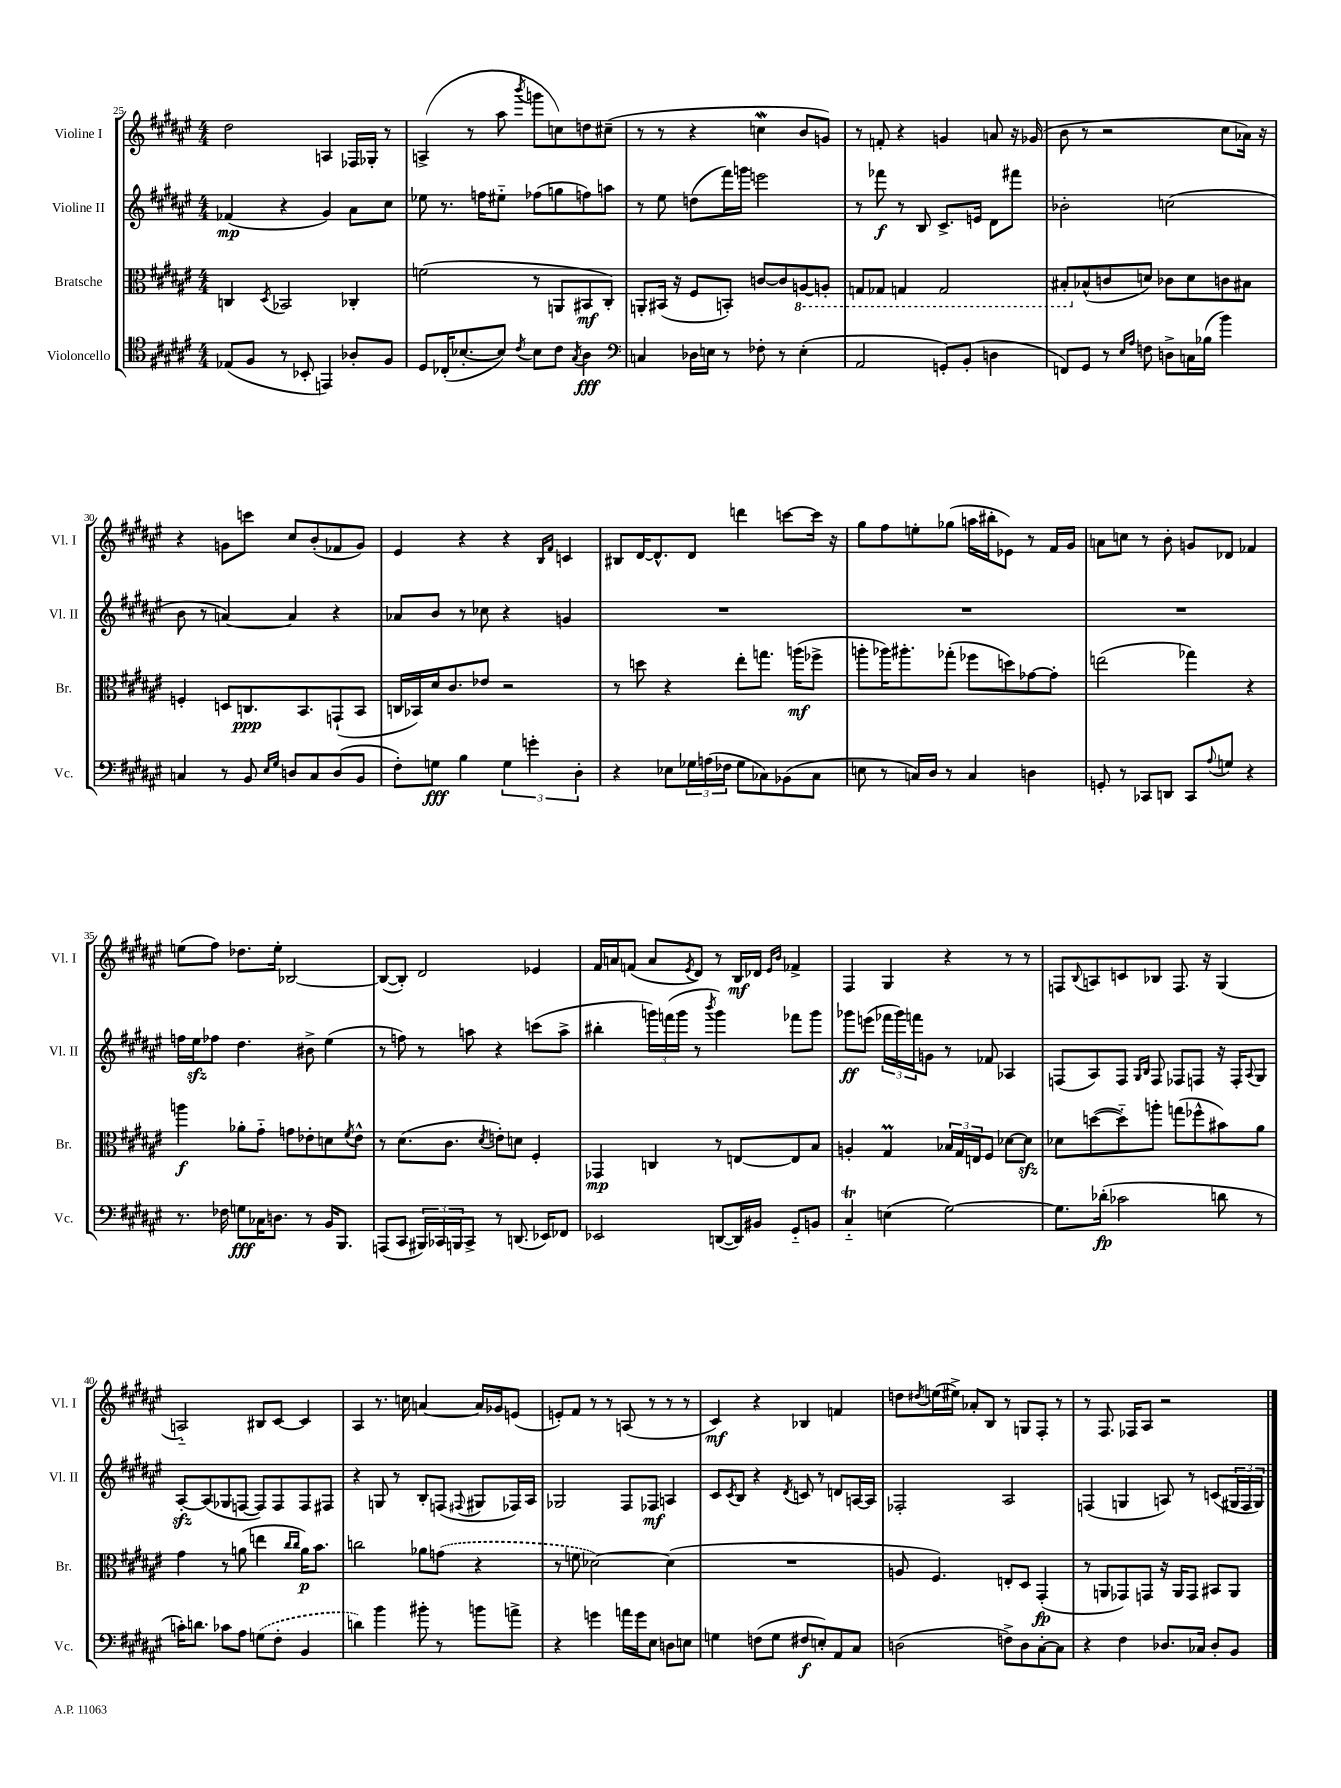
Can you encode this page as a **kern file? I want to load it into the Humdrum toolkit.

**kern	**kern	**kern	**kern
*staff4	*staff3	*staff2	*staff1
*clefC4	*clefC3	*clefG2	*clefG2
*k[f#c#g#d#a#e#]	*k[f#c#g#d#a#e#]	*k[f#c#g#d#a#e#]	*k[f#c#g#d#a#e#]
*M4/4	*M4/4	*M4/4	*M4/4
(8E-	4C	(4f-	2dd#
8F#	.	.	.
.	8qD#	.	.
8r	2BB-	4r	.
8BB-'	.	.	.
4EE)	.	4g#)	4A
8A-'	4C-'	8a#	16F-
.	.	.	16G-'
8F#	.	8cc#	8r
=	=	=	=
8D#	(2f	8ee-	(4A^
(16C-'	.	8.r	.
[8.B-'	.	.	.
.	.	.	8r
.	.	16ff	.
8B-])	.	8ee#'~	8aa#
8qc#	.	.	8qbbb
8B-	8r	(8ff-	8ggg
8c#	8AA	8gg	8cc)
8qG#	.	.	.
4A#	8BB#	8ff)	8dd
.	8C#')	8aa	(8cc#~
=	=	=	=
*clefF4	*	*	*
4C	8AA'	8r	8r
.	(16BB#	8ee#	8r
.	16r	.	.
16D-	8F#	(8dd	4r
16E	.	.	.
8r	8BB')	16fff#)	.
.	.	16ggg	.
8F-'	[8c	2eee	4cc
8r	8c]	.	.
(4E'	[8AA	.	8b
.	8AA']	.	8g)
=	=	=	=
2AA#	8GG	8r	8r
.	8GG-	8fff-	8f'
.	4GG	8r	4r
.	.	8B	.
8GG')	2GG	8.c#^	4g
(8BB'	.	.	.
.	.	16e	.
4D	.	8d#	8a
.	.	8fff#	16r
.	.	.	(16g-
=	=	=	=
8FF)	8BB#'	2b-'	8b
8GG#	(8B-^^	.	8r
8r	8c	.	2r
16qqE#	.	.	.
16qqA#	.	.	.
8F	8d)	.	.
8D^	8c-	(2cc	.
16C	8d	.	.
(16B-	.	.	.
4b)	8c	.	8cc#
.	8B#	.	16a-)
.	.	.	16r
=	=	=	=
4C	4F'	8b	4r
.	.	8r	.
8r	8D	[4a)	8g
8BB	8.C	.	8ccc
16qqE#	.	.	.
16qqG#	.	.	.
8D	.	4a]	8cc#
.	8.BB	.	.
8C	.	.	(8b'
(8D	(8GG`	4r	8f-
8BB	8BB	.	8g)
=	=	=	=
8F#')	16C	8a-	4e#
.	16BB-)	.	.
8G	16d#	8b	.
.	8.c#	.	.
4B	.	8r	4r
.	8e-	8cc-	.
6G	2r	4r	4r
6g'	.	.	.
.	.	.	16qqB
.	.	.	16qqf#
.	.	4g	4c
6D#'	.	.	.
=	=	=	=
4r	8r	1r	8B#
.	8dd	.	[16d#
.	.	.	8.d#^^]
8E-	4r	.	.
24G-	.	.	8d#
(24A	.	.	.
24F-	.	.	.
8G-	8ee#'	.	4ddd
8C-)	8.gg	.	.
(8BB-	.	.	[8ccc
.	(16aa	.	.
8C-	8ff-^	.	16ccc]
.	.	.	16r
=	=	=	=
8E	8aa'	1r	8gg#
8r	16aa-)	.	8ff#
.	8.aa#'	.	.
16C)	.	.	8ee'
16D#	.	.	.
8r	(8gg-'	.	(8gg-
4C	8ff-	.	16aa
.	.	.	16bb#'
.	8dd)	.	8e-)
4D	[8g-	.	8r
.	8g-']	.	16f#
.	.	.	16g#
=	=	=	=
8GG'	(2ee	1r	8a
8r	.	.	8cc
8CC-	.	.	8r
8DD	.	.	8b'
8CC-	4gg-)	.	8g
8qqA#	.	.	.
8G	.	.	8d-
4r	4r	.	4f-
=	=	=	=
8.r	4aa	16ff	(8ee
.	.	16ee#	.
.	.	8ff-	8ff#)
16F-	.	.	.
8G	8a-'	4.dd#	8.dd-
16C-	8g#'~	.	.
8.D	.	.	16ee'
.	8g	.	[2B-
8r	8e-'	8b#^	.
16BB	8d	(4ee#	.
8.BBB	.	.	.
.	8qf#	.	.
.	8e-^^	.	.
=	=	=	=
(8AAA	8r	8r	(8B-_
8CC#	(8.d#	8ff)	8B-'])
24BBB#)	.	8r	2d#
24CC-	.	.	.
.	8.c#	.	.
24BBB	.	.	.
8CC-^	.	8aa	.
.	8qd#	.	.
8r	8e')	4r	.
(8.DD	8d	.	.
.	4F#'	(8ccc	4e-
16EE-)	.	.	.
8FF-	.	8aa^	.
=	=	=	=
2EE-	4GG-	4bb#'	16f#
.	.	.	16a
.	.	.	(8f
.	4C	24ggg)	8a
.	.	(24fff	.
.	.	24ggg	.
.	.	.	8qe#
.	.	8r	8d#)
.	.	8qbbb	.
([8DD	8r	4ggg)	8r
16DD])	[8E	.	16B
16BB#	.	.	16d-
.	.	.	16qqe#
.	.	.	16qqb
8GG#'~	8E]	8fff-	4f-^
8BB	8B	8ggg	.
=	=	=	=
4C#'~	4A'	8ggg-	4F#
.	.	(8eee	.
(4E	4G#	24fff-	4G#
.	.	24ggg-)	.
.	.	24fff	.
.	.	8g	.
[2G#)	24B-	8r	4r
.	24G#	.	.
.	24E	.	.
.	8F#	8f-	.
.	[8d-	4A-	8r
.	8d-]	.	8r
=	=	=	=
8.G#]	8d-	(8F	8F
.	.	.	8qqB
.	([8dd	8A#)	8A
(16d-'	.	.	.
2c-	8dd'~])	8F	8c
.	.	16qqG#	.
.	.	16qqB	.
.	8aa'	8F	8B-
.	(8gg	8F-	8.F
.	8ff-^^	8F	.
.	.	.	16r
8d	8b#)	16r	(4G#
.	.	16F'	.
.	.	8qqA#	.
8r	8a#	8G#	.
=	=	=	=
16c')	4g#	[8A#'	2A'~)
8.d	.	.	.
.	.	(8A#]	.
8c-	8r	8G-	.
8A#	(8a	[8F	.
(8G	4ee	8F])	8B#
8F#'	.	8F	[8c#
.	16qqcc#	.	.
.	16qqcc#	.	.
4BB	16a)	8F	4c#]
.	8.b	.	.
.	.	8F#	.
=	=	=	=
4d)	2cc	4r	4A#
4b	.	8G	8.r
.	.	8r	.
.	.	.	16cc
8b#'	8a-	8B'	[4a
8r	(8g	(8F	.
.	.	8qqF#	.
8b	4r	8G#	16a]
.	.	.	16g-
8a^	.	16F-)	(8e
.	.	16A#	.
=	=	=	=
4r	8r	2G-	8e')
.	8f	.	8f#
4g	[2d-)	.	8r
.	.	.	8r
16a	.	8F#	(8A
16g	.	.	.
8E#	.	8F-	8r
8D	(4d-]	4A	8r
8E	.	.	8r
=	=	=	=
4G	1r	8c#	4c#)
.	.	8qc#	.
.	.	8B	.
(8F	.	4r	4r
8G	.	.	.
.	.	8qd#	.
8F#	.	8c	4B-
8E')	.	8r	.
8AA#	.	8d	4f
8C#	.	[16A	.
.	.	16A]	.
=	=	=	=
(2D	8A	2F-'	8dd
.	.	.	8qdd#
.	4.F#)	.	(16ee
.	.	.	16ee#^)
.	.	.	8a-'
.	.	.	8B
8F^)	8E'	2A#	8r
8D	8D#	.	8G
[8C#'	(4GG#'	.	8F#'
8C#]	.	.	8r
=	=	=	=
4r	8r	(4F	8r
.	8AA	.	8.F#
4F#	8GG-)	4G	.
.	.	.	16F-
.	8GG	.	8A#
8.D-	16r	8A)	2r
.	16AA	.	.
.	8GG	8r	.
16C-	.	.	.
8D-'	8BB#	(8c	.
8BB	8AA	24G#	.
.	.	24F	.
.	.	24G#)	.
==	==	==	==
*-	*-	*-	*-
